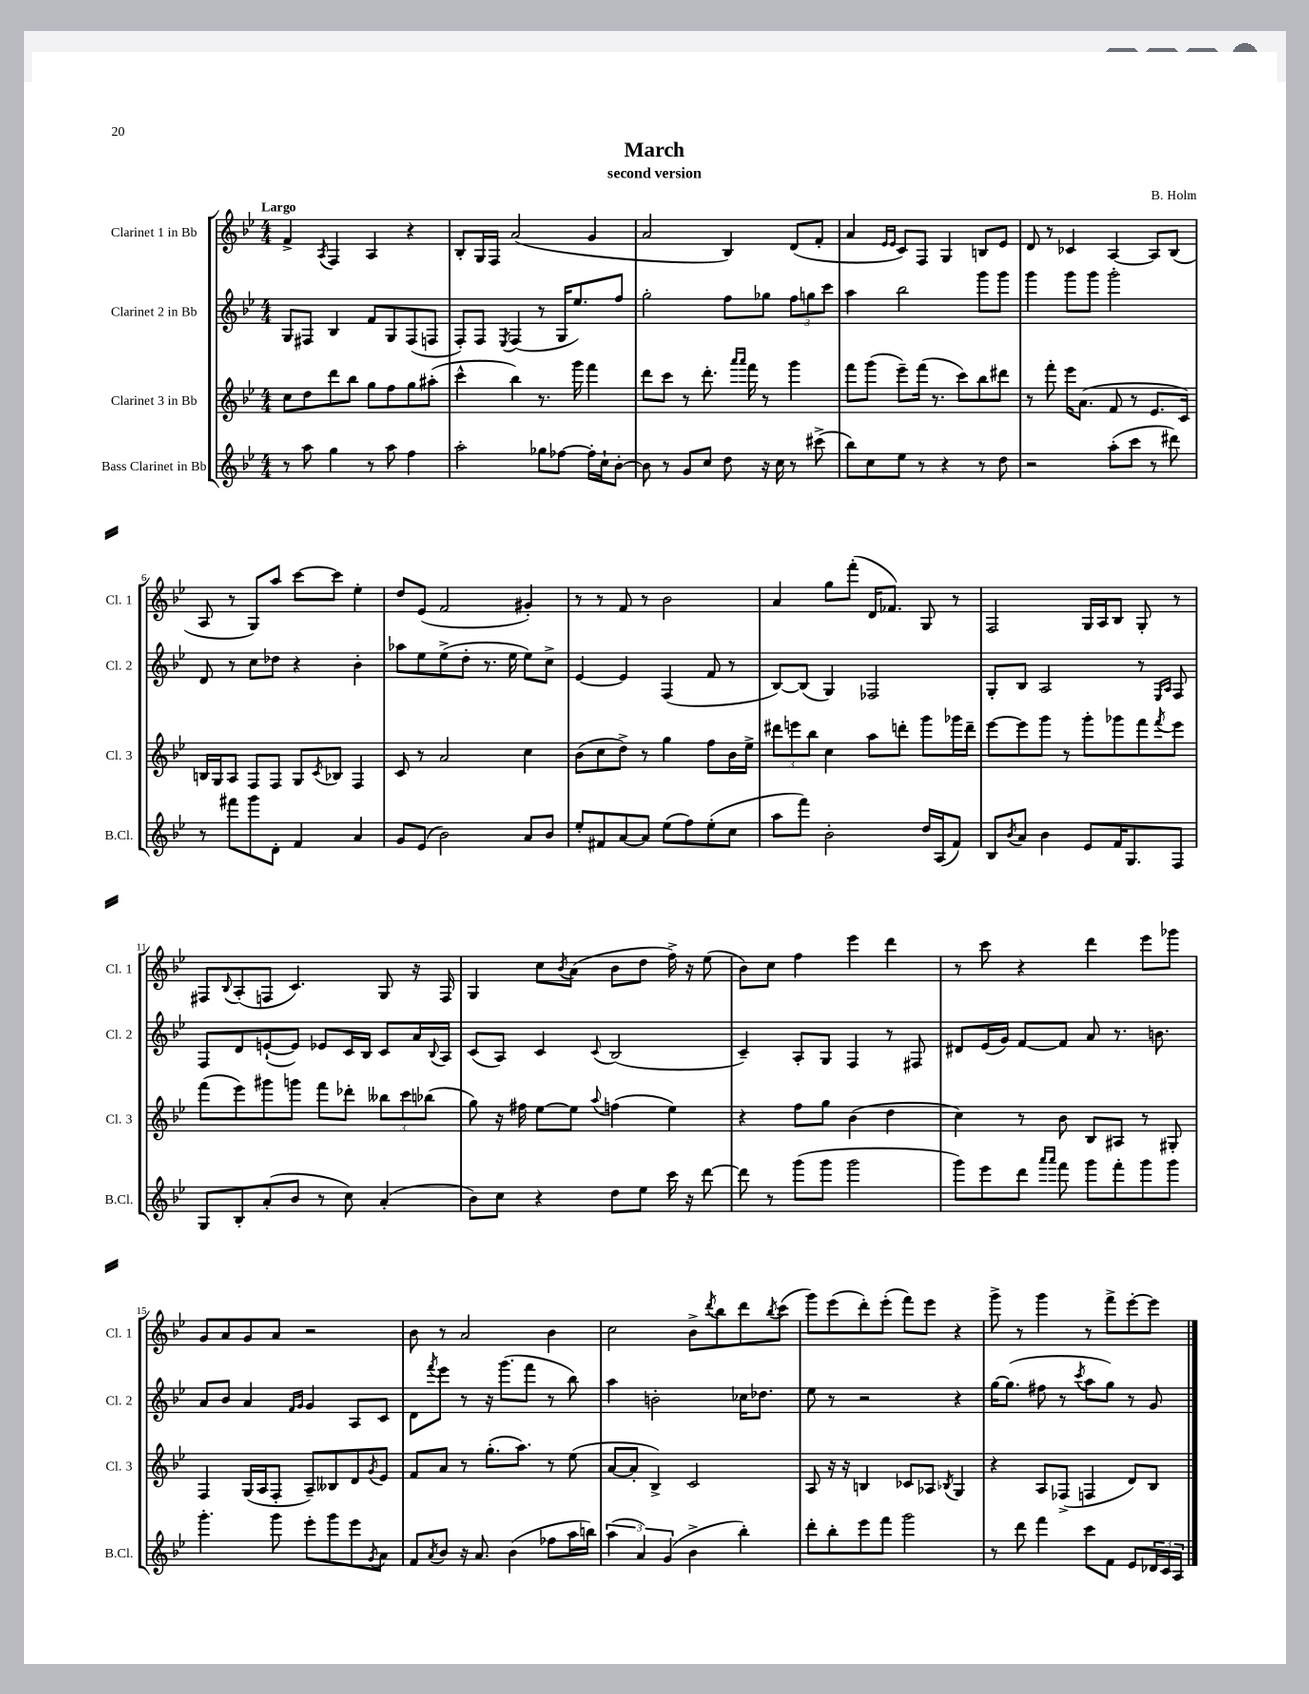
\header { title = "March" composer = "B. Holm" subtitle = "second version" }
<<
\new StaffGroup <<
\new Staff = "s0" \with { instrumentName = "Clarinet 1 in Bb" shortInstrumentName = "Cl. 1" } {
    \clef treble \key bes \major \numericTimeSignature \time 4/4 \tempo "Largo"
    f'4-> \acciaccatura { a8 } f4 a4 r4 |
    bes8-. g16 f16 a'2( g'4 |
    a'2 bes4) d'8( f'8-. |
    a'4 \grace { ees'16 ees'16 } c'8) f8 g4 b8 ees'8 |
    d'8 r8 ces'4 a4~ a8 bes8( |
    a8 r8 g8) a''8 c'''8~ c'''8 ees''4-. |
    d''8 ees'8( f'2 gis'4-.) |
    r8 r8 f'8 r8 bes'2 |
    a'4 g''8 f'''8-.( d'16 fes'8.) g8 r8 |
    f2 g16 a16 bes8 g8-. r8 |
    fis8 \appoggiatura { bes8 } a8-.( f8 c'4.) g8 r16 f16 |
    g4 c''8 \acciaccatura { bes'8 } a'8( bes'8 d''8 f''16->) r16 ees''8( |
    bes'8) c''8 f''4 ees'''4 d'''4 |
    r8 c'''8 r4 d'''4 ees'''8 ges'''8 |
    g'8 a'8 g'8 a'8 r2 |
    bes'8 r8 a'2 bes'4 |
    c''2 bes'8-> \acciaccatura { d'''8 } bes''8 d'''8 \acciaccatura { bes''8 } c'''8( |
    g'''8) ees'''8( d'''8-.) ees'''8-.( f'''8) ees'''8 r4 |
    g'''8-> r8 g'''4 r8 f'''8-> ees'''8~-. ees'''8 \bar "|." |
}
\new Staff = "s1" \with { instrumentName = "Clarinet 2 in Bb" shortInstrumentName = "Cl. 2" } {
    \clef treble \key bes \major \numericTimeSignature \time 4/4
    g8 fis8 bes4 f'8 g8 fis8( f8 |
    f8-.) f8 \acciaccatura { ees8 } f4( r8 g16 ees''8.) f''8 |
    g''2-. f''8 ges''8 \tuplet 3/2 { f''8 g''8 c'''8 } |
    a''4 bes''2 g'''8 g'''8 |
    g'''4 g'''8 g'''8 g'''2-. |
    d'8 r8 c''8 des''8 r4 bes'4-. |
    aes''8 ees''8 ees''8->( d''8-. r8. ees''16 ees''8) c''8-> |
    ees'4~ ees'4 f4( f'8 r8 |
    bes8~) bes8( g4) fes2 |
    g8-. bes8 a2 r8 \grace { ees16 a16 } f8 |
    f8 d'8 e'8~-!( e'8) ees'8 c'16 bes16 c'8 a'16 \appoggiatura { bes8 } a16 |
    c'8( a8) c'4 \appoggiatura { c'8 } bes2( |
    c'4--) a8-. g8 f4 r8 fis8 |
    dis'8 ees'16( g'16) f'8~ f'8 a'8 r8. b'8. |
    a'8 bes'8 a'4 \grace { f'16 g'16 } g'4 a8 c'8 |
    d'8 \acciaccatura { f'''8 } ees'''8 r8 r16 g'''8.( f'''8 r8 bes''8) |
    a''4 b'2-. ces''16 des''8. |
    ees''8 r8 r2 r4 |
    g''16~ g''8.( fis''8 r8 \acciaccatura { c'''8 } a''8 g''8) r8 g'8 \bar "|." |
}
\new Staff = "s2" \with { instrumentName = "Clarinet 3 in Bb" shortInstrumentName = "Cl. 3" } {
    \clef treble \key bes \major \numericTimeSignature \time 4/4
    c''8 d''8 d'''8 bes''8 g''8 f''8 g''8 ais''8-.( |
    c'''4-^ bes''4) r8. g'''16 f'''4 |
    d'''8 c'''8 r8 d'''8.-. \grace { a'''16 a'''16 } f'''16 r8 g'''4 |
    f'''8 g'''8( ees'''8--) f'''16( r8. c'''8) bes''8 dis'''8 |
    r8 f'''8-. ees'''16 a'8.( f'8 r8 ees'8. c'16) |
    b16 g16 a8 f8 f8 g8 \acciaccatura { c'8 } bes8 f4 |
    c'8 r8 a'2 c''4 |
    bes'8( c''8 d''8->) r8 g''4 f''8 bes'16 ees''16-> |
    \tuplet 3/2 { dis'''8 e'''8 bes''8 } c''4 a''8 d'''8-. g'''8 ges'''16 d'''16-- |
    ees'''8~ ees'''8 g'''8 r8 g'''8-. ges'''8 f'''8 \acciaccatura { f'''8 } ees'''8 |
    f'''8( ees'''8) gis'''8 g'''8 f'''8 des'''8-. \tuplet 3/2 { beses''8 c'''8 bes''8( } |
    g''8) r16 fis''16 ees''8~ ees''8 \appoggiatura { a''8 } f''4( ees''4) |
    r4 f''8 g''8 bes'4( d''4 |
    c''4) r8 bes'8 bes8 ais8 r8 gis8-. |
    f4 g16( a16 f8-. a8--) beses8 d'8 \acciaccatura { g'8 } ees'8 |
    f'8 a'8 r8 g''8.-.( a''8.) r8 ees''8( |
    a'8~ a'8-. bes4->) c'2 |
    a8 r16 r16 b4 ces'8 aes8 \acciaccatura { bes8 } g4 |
    r4 a8 fes8->( f4 d'8) bes8 \bar "|." |
}
\new Staff = "s3" \with { instrumentName = "Bass Clarinet in Bb" shortInstrumentName = "B.Cl." } {
    \clef treble \key bes \major \numericTimeSignature \time 4/4
    r8 a''8 g''4 r8 a''8 f''4 |
    a''2-. ges''8 fes''8~ fes''16-. c''16-! bes'8~-. |
    bes'8 r8 g'8 c''8 d''8 r16 c''16 r8 cis'''8->( |
    bes''8) c''8 ees''8 r8 r4 r8 d''8 |
    r2 a''8-.( c'''8 r8 dis'''8) |
    r8 fis'''8 g'''8 d'8-. f'4 a'4 |
    g'8 ees'8( bes'2) a'8 bes'8 |
    ees''8-. fis'8 a'8~ a'8 ees''8( f''8) ees''8-.( c''8 |
    a''8 f'''8) bes'2-. d''16 a16( f'8) |
    bes8 \acciaccatura { bes'8 } a'8 bes'4 ees'8 f'16 g8. f8 |
    g8 bes8-. a'8-.( bes'8 r8 c''8) a'4-.( |
    bes'8) c''8 r4 d''8 ees''8 c'''16 r16 d'''8~ |
    d'''8 r8 g'''8( g'''8 g'''2 |
    g'''8) ees'''8 d'''8 \grace { a'''16 a'''16 } f'''8 g'''8 f'''8-. g'''8 g'''8 |
    g'''4.-. g'''8 ees'''8-. g'''8 ees'''8 \acciaccatura { g'8 } a'8 |
    f'8 \acciaccatura { a'8 } bes'8 r16 a'8. bes'4( fes''8 a''16 b''16) |
    \tuplet 3/2 { a''4( a'4) g'4( } bes'4-> bes''4-.) |
    d'''8-. bes''8-. ees'''8 f'''8 g'''2 |
    r8 d'''8 f'''4 c'''8 f'8 ees'8 \tuplet 3/2 { des'16 c'16 a16 } \bar "|." |
}
>>
>>
